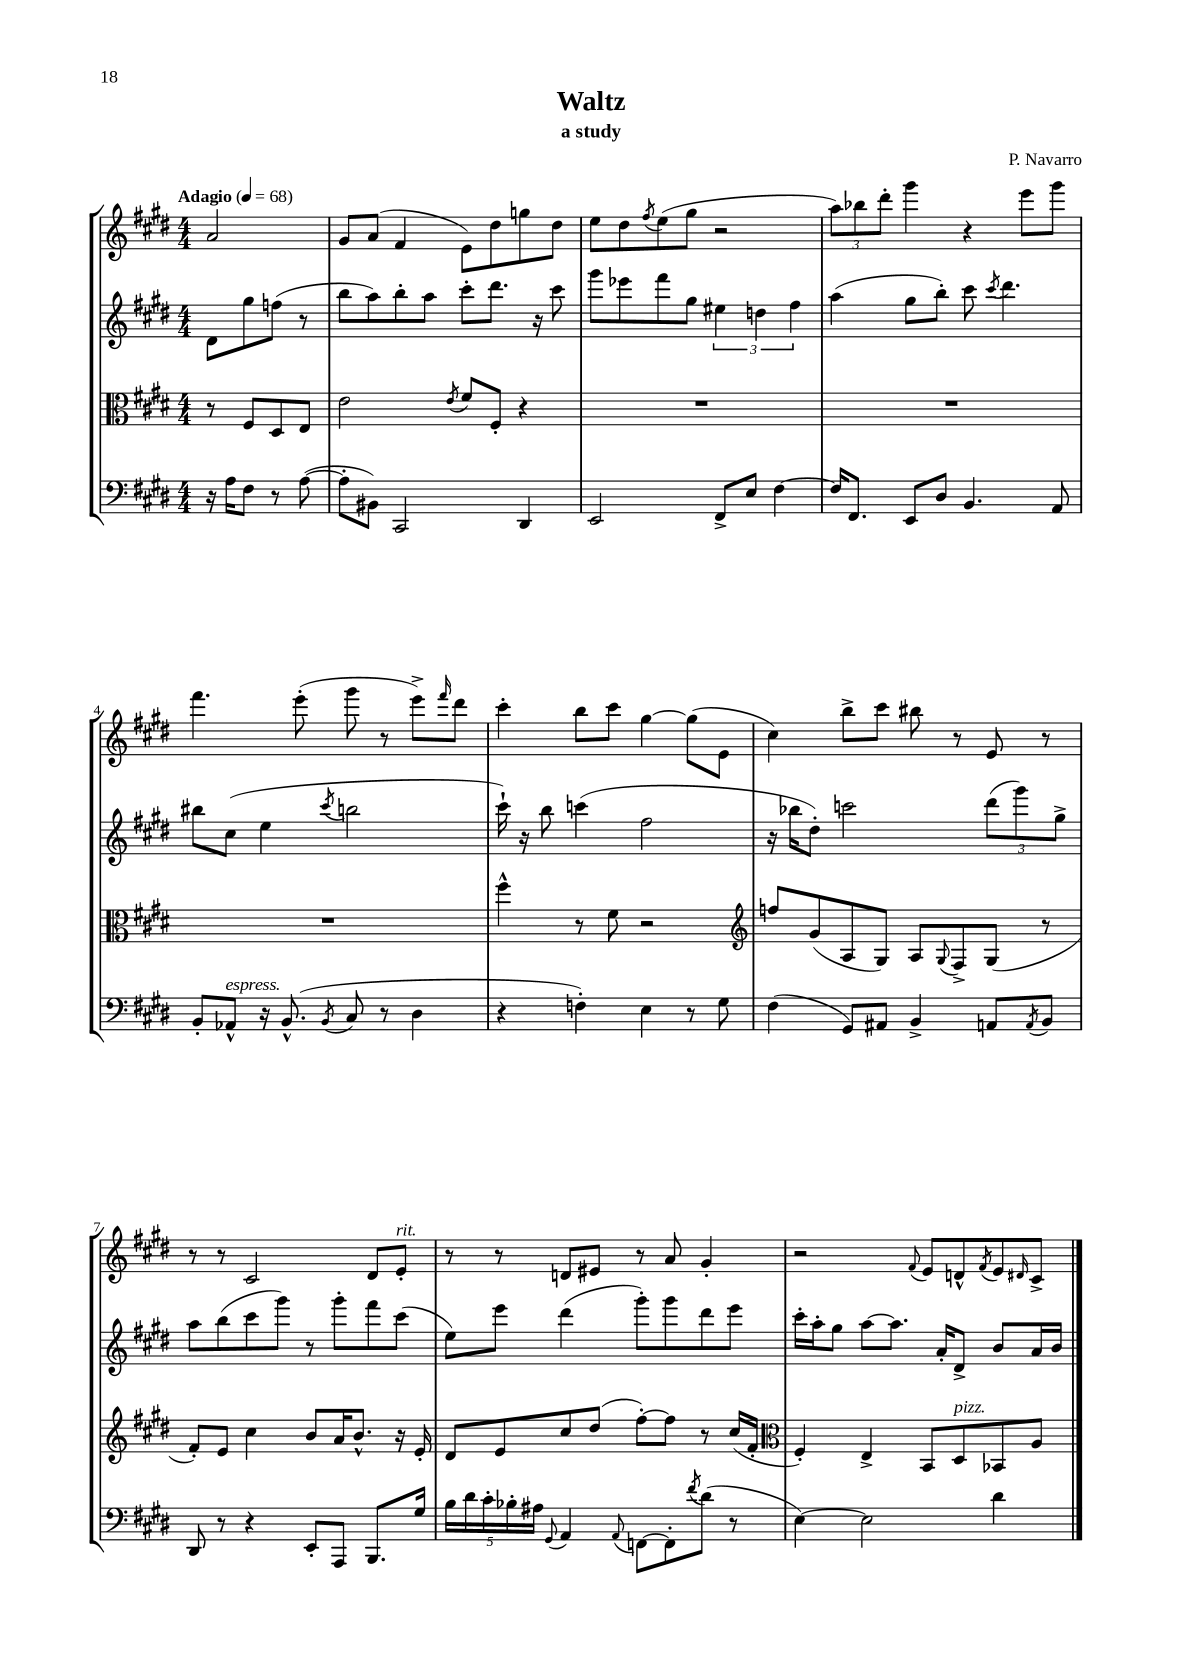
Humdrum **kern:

**kern	**kern	**kern	**kern
*staff4	*staff3	*staff2	*staff1
*clefF4	*clefC3	*clefG2	*clefG2
*k[f#c#g#d#]	*k[f#c#g#d#]	*k[f#c#g#d#]	*k[f#c#g#d#]
*M4/4	*M4/4	*M4/4	*M4/4
*MM68	*MM68	*MM68	*MM68
16r	8r	8d#\L	2a/
16A\LK	.	.	.
8F#\J	8F#/L	8gg#\	.
8r	8D#/	(8ff\J	.
([8A\	8E/J	8r	.
=	=	=	=
8A'\]L	2e\	8bb\L	8g#/L
8BB#\J)	.	8aa\)	(8a/J
2CC#/	.	8bb'\	4f#/
.	.	8aa\J	.
.	8qe/	.	.
.	8f#/L	8ccc#'\L	8e\L)
.	8F#'/J	8.ddd#\J	8dd#\
4DD#/	4r	.	8gg\
.	.	16r	.
.	.	8ccc#\	8dd#\J
=	=	=	=
2EE/	1r	8ggg#\L	8ee\L
.	.	8eee-\	8dd#\
.	.	.	8qff#/
.	.	8fff#\	(8ee\
.	.	8gg#\J	8gg#\J
8FF#^/L	.	6ee#\	2r
8E/J	.	.	.
.	.	6dd\	.
[4F#\	.	.	.
.	.	6ff#\	.
=	=	=	=
16F#/]LK	1r	(4aa\	12aa\L)
8.FF#/J	.	.	.
.	.	.	12bb-\
.	.	.	12ddd#'\J
8EE/L	.	8gg#\L	4ggg#\
8D#/J	.	8bb'\J)	.
4.BB/	.	8ccc#\	4r
.	.	8qccc#/	.
.	.	4.ddd#\	.
.	.	.	8eee\L
8AA/	.	.	8ggg#\J
=	=	=	=
8BB'/L	1r	8bb#\L	4.fff#\
8AA-^^/J	.	(8cc#\J	.
16r	.	4ee\	.
(8.BB^^/	.	.	.
.	.	.	(8eee'\
8qBB/	.	8qccc#/	.
8C#/	.	2bb\	8ggg#\
8r	.	.	8r
4D#\	.	.	8eee^\L)
.	.	.	16qqfff#/
.	.	.	8ddd#\J
=	=	=	=
4r	4ff#^^\	16ccc#`\)	4ccc#'\
.	.	16r	.
.	.	8bb\	.
4F'\)	8r	(4ccc\	8bb\L
.	8f#\	.	8ccc#\J
4E\	2r	2ff#\	[4gg#\
8r	.	.	(8gg#\]L
8G#\	.	.	8e\J
=	=	=	=
*	*clefG2	*	*
(4F#\	8ff/L	16r	4cc#\)
.	.	16bb-\LK	.
.	(8g#/	8dd#'\J)	.
8GG#/L)	8A/	2ccc\	8bb^\L
8AA#/J	8G#/J)	.	8ccc#\J
4BB^/	8A/L	.	8bb#\
.	8qqG#/	.	.
.	8F#^/	.	8r
8AA/L	(8G#/J	(12ddd#\L	8e/
.	.	12ggg#\)	.
8qAA/	.	.	.
8BB/J	8r	.	8r
.	.	12gg#^\J	.
=	=	=	=
8DD#/	8f#'/L)	8aa\L	8r
8r	8e/J	(8bb\	8r
4r	4cc#\	8ccc#\	2c#/
.	.	8ggg#\J)	.
8EE'/L	8b/L	8r	.
8AAA/J	16a/K	8ggg#'\L	.
.	8.b^^/J	.	.
8.BBB/L	.	8fff#\	8d#/L
.	16r	(8ccc#\J	8e'/J
16G#/Jk	16e'/	.	.
=	=	=	=
20B\LL	8d#/L	8ee\L)	8r
20d#\	.	.	.
20c#'\	.	.	.
.	8e/	8eee\J	8r
20B-'\	.	.	.
20A#\JJ	.	.	.
8qqGG#/	.	.	.
4AA/	8cc#/	(4ddd#\	8d/L
.	(8dd#/J	.	8e#/J
8qqAA/	.	.	.
[8FF\L	[8ff#'\L)	8ggg#'\L)	8r
8FF'\]	8ff#\]J	8ggg#\	8a/
8qf#/	.	.	.
(8d#\J	8r	8ddd#\	4g#'/
8r	(16cc#/LL	8eee\J	.
.	16f#'/JJ	.	.
=	=	=	=
*	*clefC3	*	*
[4E\)	4F#'/)	16ccc#'\LL	2r
.	.	16aa'\J	.
.	.	8gg#\J	.
2E\]	4E^/	[8aa\L	.
.	.	8.aa\]J	.
.	.	.	8qqf#/
.	8BB/L	.	8e/L
.	.	16a'/LK	.
.	8D#/	8d#^/J	8d^^/
.	.	.	8qf#/
4d#\	8BB-/	8b/L	8e/
.	.	.	16qqd#/
.	8A/J	16a/L	8c#^/J
.	.	16b/JJ	.
==	==	==	==
*-	*-	*-	*-
